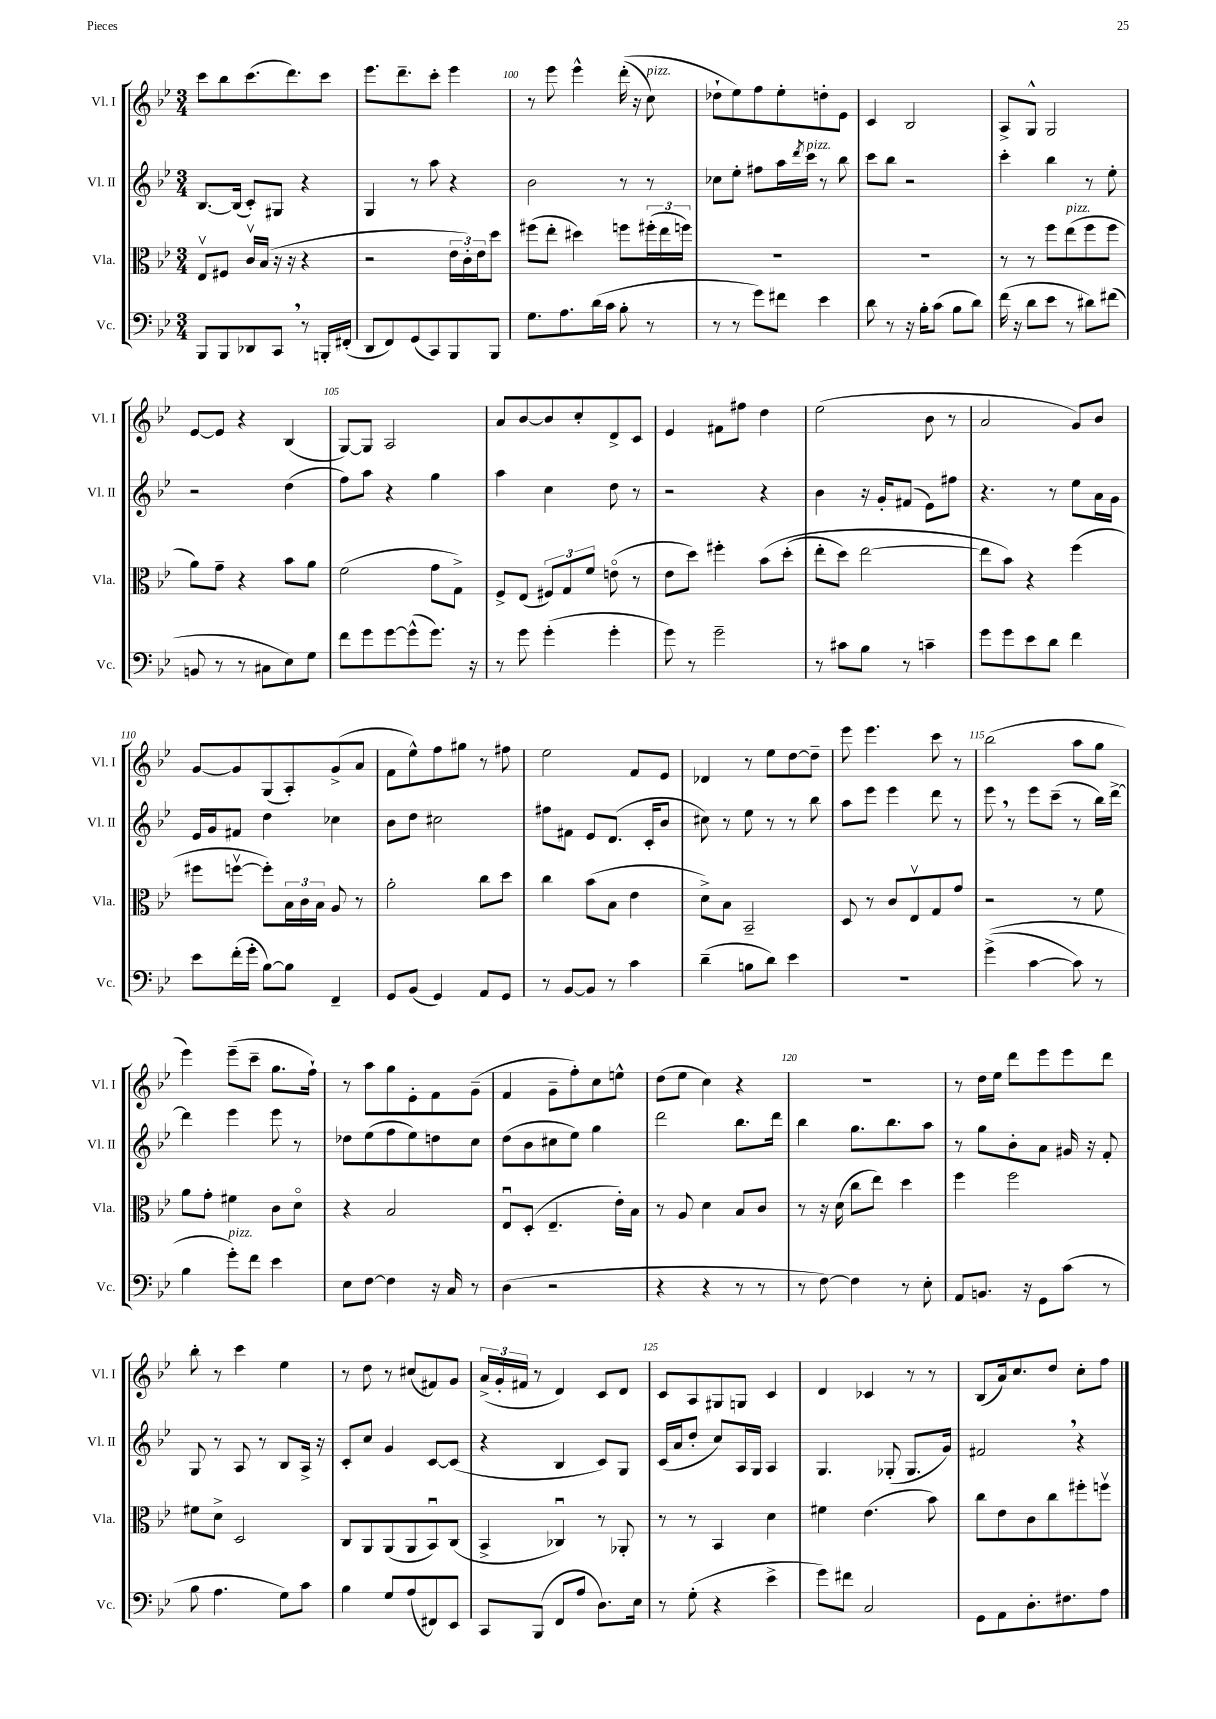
<<
\new StaffGroup <<
\new Staff = "s0" \with { instrumentName = "Vl. I" shortInstrumentName = "Vl. I" } {
    \clef treble \key bes \major \numericTimeSignature \time 3/4
    c'''8 bes''8 c'''8.( d'''8.) c'''8 |
    ees'''8. d'''8.-- c'''8-. ees'''4 |
    r8 ees'''8 ees'''4-^ d'''16-.(\( r16 c''8^\markup { \italic "pizz." }) |
    des''8-! ees''8\) f''8 ees''8-. d''8-. ees'8 |
    c'4 bes2 |
    a8-> g8-^ g2 |
    ees'8~ ees'8 r4 bes4( |
    g8~) g8 a2 |
    a'8 bes'8~ bes'8 c''8-. d'8-> c'8 |
    ees'4 fis'8 fis''8 d''4 |
    ees''2( bes'8 r8 |
    a'2 g'8) bes'8 |
    g'8~ g'8 g8( a8-.) g'8->( a'8 |
    f'8 ees''8-^) f''8 gis''8 r8 fis''8 |
    ees''2 f'8 ees'8 |
    des'4 r8 ees''8 d''8~ d''8-- |
    ees'''8 ees'''4. c'''8 r8 |
    bes''2( a''8 g''8 |
    ees'''4) ees'''8--( c'''8-- g''8. f''16-!) |
    r8 a''8 g''8 ees'8-. f'8 g'8--( |
    f'4 g'8-- f''8-.) c''8 e''8-^ |
    d''8( ees''8 c''4) r4 |
    R2. |
    r8 d''16 ees''16 d'''8 ees'''8 ees'''8 d'''8 |
    bes''8-. r8 c'''4 ees''4 |
    r8 d''8 r8 cis''8( fis'8) g'8 |
    \tuplet 3/2 { a'16->( g'16-. fis'16 } r8 d'4) c'8 d'8 |
    c'8 a8 gis8 g8 c'4 |
    d'4 ces'4 r8 r8 |
    bes8( a'16) c''8. d''8 c''8-. f''8 \bar "|." |
}
\new Staff = "s1" \with { instrumentName = "Vl. II" shortInstrumentName = "Vl. II" } {
    \clef treble \key bes \major \numericTimeSignature \time 3/4
    bes8.~ bes16( c'8-.) gis8 r4 |
    g4 r8 a''8 r4 |
    bes'2 r8 r8 |
    ces''8 ees''8-. fis''8 a''16 \acciaccatura { d'''8 } c'''16^\markup { \italic "pizz." } r8 bes''8 |
    c'''8 bes''8 r2 |
    c'''4-. bes''4 r8 ees''8-. |
    r2 d''4( |
    f''8) a''8 r4 g''4 |
    a''4 c''4 d''8 r8 |
    r2 r4 |
    bes'4 r16 g'16-. fis'8( ees'8) fis''8 |
    r4. r8 ees''8 a'16 g'16 |
    ees'16 g'16 fis'8 d''4 ces''4 |
    bes'8 d''8 cis''2 |
    fis''8 fis'8 ees'8 d'8.( c'16-. bes'8 |
    cis''8) r8 ees''8 r8 r8 bes''8 |
    a''8 ees'''8 ees'''4 d'''8 r8 |
    ees'''8 \breathe r8 ees'''8 c'''8--( r8 bes''16) d'''16~-> |
    d'''4 ees'''4 ees'''8 r8 |
    des''8 ees''8( f''8 ees''8) d''8 c''8 |
    d''8( bes'8 cis''8 ees''8) g''4 |
    d'''2 bes''8. d'''16 |
    bes''4 g''8. bes''8. a''8 |
    r8 g''8 bes'8-. a'8 gis'16 r16 f'8-. |
    g8 r8 a8 r8 bes8 a16-> r16 |
    c'8-. c''8 g'4 c'8~ c'8( |
    r4 bes4 c'8) g8 |
    c'16( a'16 d''8-. c''8) a16 g16 a4 |
    g4. ges8-.( ges8. g'16) |
    fis'2 \breathe r4 \bar "|." |
}
\new Staff = "s2" \with { instrumentName = "Vla." shortInstrumentName = "Vla." } {
    \clef alto \key bes \major \numericTimeSignature \time 3/4
    ees8\upbow fis8 c'16\upbow bes16( r16 r16 r4 |
    r2 \tuplet 3/2 { ees'16 c'16-.) ees'16 } d''8 |
    fis''8( ees''8-. dis''4) f''8 \tuplet 3/2 { fis''16-.( ees''16 f''16) } |
    R2. |
    R2. |
    r8 r8 f''8 ees''8^\markup { \italic "pizz." }( f''8 f''8 |
    a'8) g'8-- r4 bes'8 a'8 |
    f'2( g'8 g8->) |
    f8-> ees8( \tuplet 3/2 { fis8) g8 f'8 } e'8\flageolet( r8 |
    ees'8 d''8) fis''4-. bes'8\( d''8-.( |
    ees''8-. d''8) ees''2~ |
    ees''8 bes'8\) r4 f''4( |
    fis''8 f''8~\upbow f''8-.) \tuplet 3/2 { bes16 c'16 bes16 } a8 r8 |
    a'2-. c''8 d''8 |
    c''4 bes'8( bes8 ees'4 |
    d'8->) bes8 bes,2-- |
    d8 r8 c'8 ees8\upbow g8 g'8 |
    r2 r8 f'8 |
    a'8 g'8-. fis'4 c'8 d'8\flageolet |
    r4 bes2 |
    ees8\downbow d8-.( ees4.-- ees'16-.) bes16 |
    r8 a8 d'4 bes8 c'8 |
    r8 r16 d'16( c''8 ees''8) d''4 |
    f''4 f''2 |
    fis'8 d'8-> d2 |
    c8 a,8 a,8( a,8 bes,8\downbow) c8( |
    bes,4-> ces4\downbow) r8 aes,8-. |
    r8 r8 bes,4 d'4 |
    fis'4 ees'4.( bes'8) |
    c''8 ees'8 c'8 c''8 fis''8-. f''8\upbow \bar "|." |
}
\new Staff = "s3" \with { instrumentName = "Vc." shortInstrumentName = "Vc." } {
    \clef bass \key bes \major \numericTimeSignature \time 3/4
    bes,,8 bes,,8 des,8 c,8 \breathe r8 b,,16-. fis,16-.( |
    d,8 f,8) g,8( c,8) bes,,8 bes,,8 |
    g8. a8. d'16( c'16 bes8-. r8 |
    r8 r8 g'8) fis'8 ees'4 |
    d'8 r8 r16 bes16-. c'8( bes8 d'8) |
    f'16( r16 d'8 ees'8 r8 dis'8) fis'8( |
    b,8 r8 r8 cis8 ees8) g8 |
    f'8 g'8 g'8~ g'8-^( g'8.) r16 |
    r8 g'8 g'4-.( g'4-. |
    g'8) r8 g'2-- |
    r8 cis'8 bes8 r8 c'4-- |
    g'8 g'8 ees'8 d'8 f'4 |
    ees'8 f'16-.( g'16-. bes8~) bes8 f,4-- |
    g,8 bes,8( g,4) a,8 g,8 |
    r8 bes,8~ bes,8 r8 c'4 |
    d'4--( b8 d'8) ees'4 |
    R2. |
    g'4->(\( c'4~ c'8) r8 |
    bes4 g'8-.^\markup { \italic "pizz." }\) f'8 ees'4 |
    ees8 f8~ f4 r16 c16 r8 |
    d4( r2 |
    r4 r4 r8 r8 |
    r8 f8~) f4 r8 ees8-. |
    a,8 b,8. r16 g,8 c'8( r8 |
    bes8 a4. g8) c'8 |
    bes4 g8 a8( fis,8) ees,8 |
    c,8 bes,,8( f,8 a8 d8.) ees16 |
    r8 g8-.( r4 ees'4-> |
    g'8) fis'8 c2 |
    g,8 a,8 d8.-. fis8. a8 \bar "|." |
}
>>
>>
\layout { \context { \Score currentBarNumber = #98 \override BarNumber.break-visibility = ##(#f #t #t) barNumberVisibility = #(every-nth-bar-number-visible 5) } }
